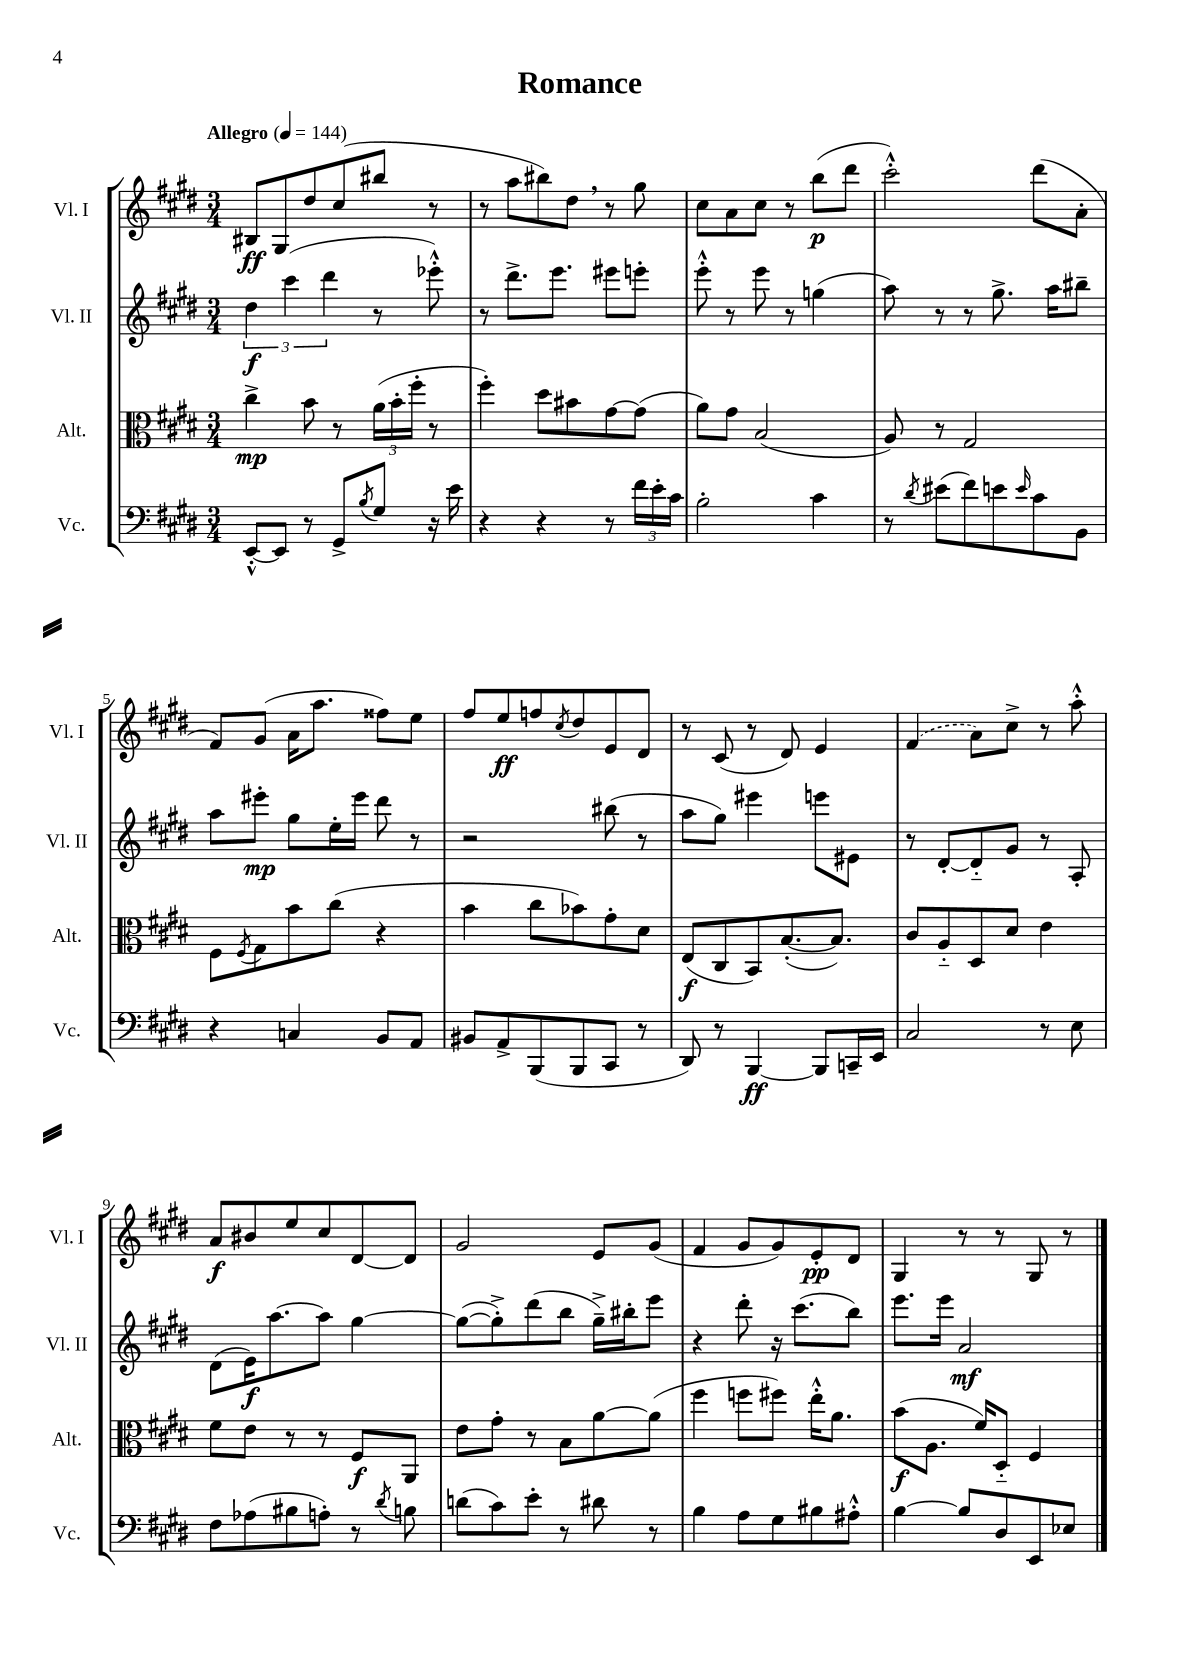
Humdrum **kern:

**kern	**dynam	**kern	**dynam	**kern	**dynam	**kern	**dynam
*part4	*part4	*part3	*part3	*part2	*part2	*part1	*part1
*staff4	*staff4	*staff3	*staff3	*staff2	*staff2	*staff1	*staff1
*I"Vc.	*	*I"Alt.	*	*I"Vl. II	*	*I"Vl. I	*
*I'Vc.	*	*I'Alt.	*	*I'Vl. II	*	*I'Vl. I	*
*clefF4	*	*clefC3	*	*clefG2	*	*clefG2	*
*k[f#c#g#d#]	*	*k[f#c#g#d#]	*	*k[f#c#g#d#]	*	*k[f#c#g#d#]	*
*M3/4	*	*M3/4	*	*M3/4	*	*M3/4	*
*MM144	*	*MM144	*	*MM144	*	*MM144	*
=1	=1	=1	=1	=1	=1	=1	=1
!	!	!	!	!	!	!LO:TX:a:B:t=Allegro	!
[8EE'^^/L	.	4cc#^\	mp	6dd#\	f	8B#X/L	ff
8EE/J]	.	.	.	.	.	8G#/	.
.	.	.	.	(6ccc#\	.	.	.
8r	.	8b\	.	.	.	8dd#/	.
.	.	.	.	6ddd#\	.	.	.
8GG#^/L	.	8r	.	.	.	(8cc#/	.
8qB/	.	.	.	.	.	.	.
8G#/J	.	(24a\LL	.	8r	.	8bb#X/J	.
.	.	24b'\	.	.	.	.	.
.	.	24ff#'\JJ	.	.	.	.	.
16r	.	8r	.	8eee-X'^^\)	.	8r	.
16e\	.	.	.	.	.	.	.
=2	=2	=2	=2	=2	=2	=2	=2
4r	.	4ff#'\)	.	8r	.	8r	.
.	.	.	.	8.ddd#^\L	.	8aa\L	.
4r	.	8dd#\L	.	.	.	8bb#X\)	.
.	.	.	.	8.eee\J	.	.	.
.	.	8b#X\	.	.	.	8dd#,\J	.
8r	.	[8g#\	.	8eee#X\L	.	8r	.
24f#\LL	.	(8g#\J]	.	8eeen'\J	.	8gg#\	.
24e'\	.	.	.	.	.	.	.
24c#\JJ	.	.	.	.	.	.	.
=3	=3	=3	=3	=3	=3	=3	=3
2B'\	.	8a\L)	.	8eee'^^\	.	8cc#\L	.
.	.	8g#\J	.	8r	.	8a\	.
.	.	(2B/	.	8eee\	.	8cc#\J	.
.	.	.	.	8r	.	8r	.
4c#\	.	.	.	(4ggn\	.	(8bb\L	p
.	.	.	.	.	.	8ddd#\J	.
=4	=4	=4	=4	=4	=4	=4	=4
8r	.	8A/)	.	8aa\)	.	2ccc#'^^\)	.
8qd#/	.	.	.	.	.	.	.
(8e#X\L	.	8r	.	8r	.	.	.
8f#\)	.	2G#/	.	8r	.	.	.
8en\	.	.	.	8.gg#^\	.	.	.
16qqe/	.	.	.	.	.	.	.
8c#\	.	.	.	.	.	(8ddd#\L	.
.	.	.	.	16aa\KL	.	.	.
8BB\J	.	.	.	8bb#X~\J	.	8a'\J	.
!!LO:LB:g=z
=5	=5	=5	=5	=5	=5	=5	=5
4r	.	8F#\L	.	8aa\L	.	8f#/L)	.
.	.	8qF#/	.	.	.	.	.
.	.	8G#\	.	8eee#X'\J	mp	(8g#/J	.
4Cn/	.	8b\	.	8gg#\L	.	16a\KL	.
.	.	.	.	.	.	8.aa\J	.
.	.	(8cc#\J	.	16ee'\L	.	.	.
.	.	.	.	16eee#\JJ	.	.	.
8BB/L	.	4r	.	8ddd#\	.	8ff##X\L)	.
8AA/J	.	.	.	8r	.	8ee\J	.
=6	=6	=6	=6	=6	=6	=6	=6
8BB#X/L	.	4b\	.	2r	.	8ff#/L	.
8AA^/	.	.	.	.	.	8ee/	ff
(8BBB/	.	8cc#\L	.	.	.	8ffn/	.
.	.	.	.	.	.	8qcc#/	.
8BBB/	.	8b-X\)	.	.	.	8dd#/	.
8CC#/J	.	8g#'\	.	(8bb#X\	.	8e/	.
8r	.	8d#\J	.	8r	.	8d#/J	.
=7	=7	=7	=7	=7	=7	=7	=7
8DD#/)	.	(8E/L	f	8aa\L	.	8r	.
8r	.	8C#/	.	8gg#\J)	.	(8c#/	.
[4BBB/	ff	8BB/)	.	4eee#X\	.	8r	.
.	.	([8.B'/	.	.	.	8d#/)	.
8BBB/L]	.	.	.	8eeen\L	.	4e/	.
.	.	8.B/J])	.	.	.	.	.
16CCn~/L	.	.	.	8e#X\J	.	.	.
16EE/JJ	.	.	.	.	.	.	.
=8	=8	=8	=8	=8	=8	=8	=8
2C#/	.	8c#/L	.	8r	.	(4f#/	.
.	.	8A/	.	[8d#'/L	.	.	.
.	.	8D#/	.	8d#/]	.	8a\L)	.
.	.	8d#/J	.	8g#/J	.	8cc#^\J	.
8r	.	4e\	.	8r	.	8r	.
8E\	.	.	.	8A'/	.	8aa'^^\	.
!!LO:LB:g=z
=9	=9	=9	=9	=9	=9	=9	=9
8F#\L	.	8f#\L	.	(8d#\L	.	8a/L	f
(8A-X\	.	8e\J	.	16e\K)	f	8b#X/	.
.	.	.	.	[8.aa\	.	.	.
8B#X\	.	8r	.	.	.	8ee/	.
8An'\J)	.	8r	.	8aa\J]	.	8cc#/	.
8r	.	8F#/L	f	[4gg#\	.	[8d#/	.
8qd#/	.	.	.	.	.	.	.
8Bn\	.	8AA/J	.	.	.	8d#/J]	.
=10	=10	=10	=10	=10	=10	=10	=10
(8dn\L	.	8e\L	.	(8gg#\L_	.	2g#/	.
8c#\)	.	8g#'\J	.	8gg#'^\])	.	.	.
8e'\J	.	8r	.	(8ddd#\	.	.	.
8r	.	8B\L	.	8bb\J	.	.	.
8d#X\	.	[8a\	.	16gg#~^\LL)	.	8e/L	.
.	.	.	.	16bb#X'\J	.	.	.
8r	.	(8a\J]	.	8eee\J	.	(8g#/J	.
=11	=11	=11	=11	=11	=11	=11	=11
4B\	.	4ff#\	.	4r	.	4f#/	.
8A\L	.	8ffn\L	.	8ddd#'\	.	8g#/L	.
8G#\	.	8ff#X\J)	.	16r	.	8g#/)	.
.	.	.	.	(8.ccc#\L	.	.	.
8B#X\	.	16ee'^^\KL	.	.	.	8e'/	pp
.	.	8.a\J	.	.	.	.	.
8A#X'^^\J	.	.	.	8bb\J)	.	8d#/J	.
=12	=12	=12	=12	=12	=12	=12	=12
[4B\	.	(8b\L	f	8.eee\L	.	4G#/	.
.	.	8.A\J	.	.	.	.	.
.	.	.	.	16eee\Jk	.	.	.
8B/L]	.	.	.	2a/	mf	8r	.
.	.	16f#/KL)	.	.	.	.	.
8D#/	.	8D#/J	.	.	.	8r	.
8EE/	.	4F#/	.	.	.	8G#/	.
8E-X/J	.	.	.	.	.	8r	.
==	==	==	==	==	==	==	==
*-	*-	*-	*-	*-	*-	*-	*-
